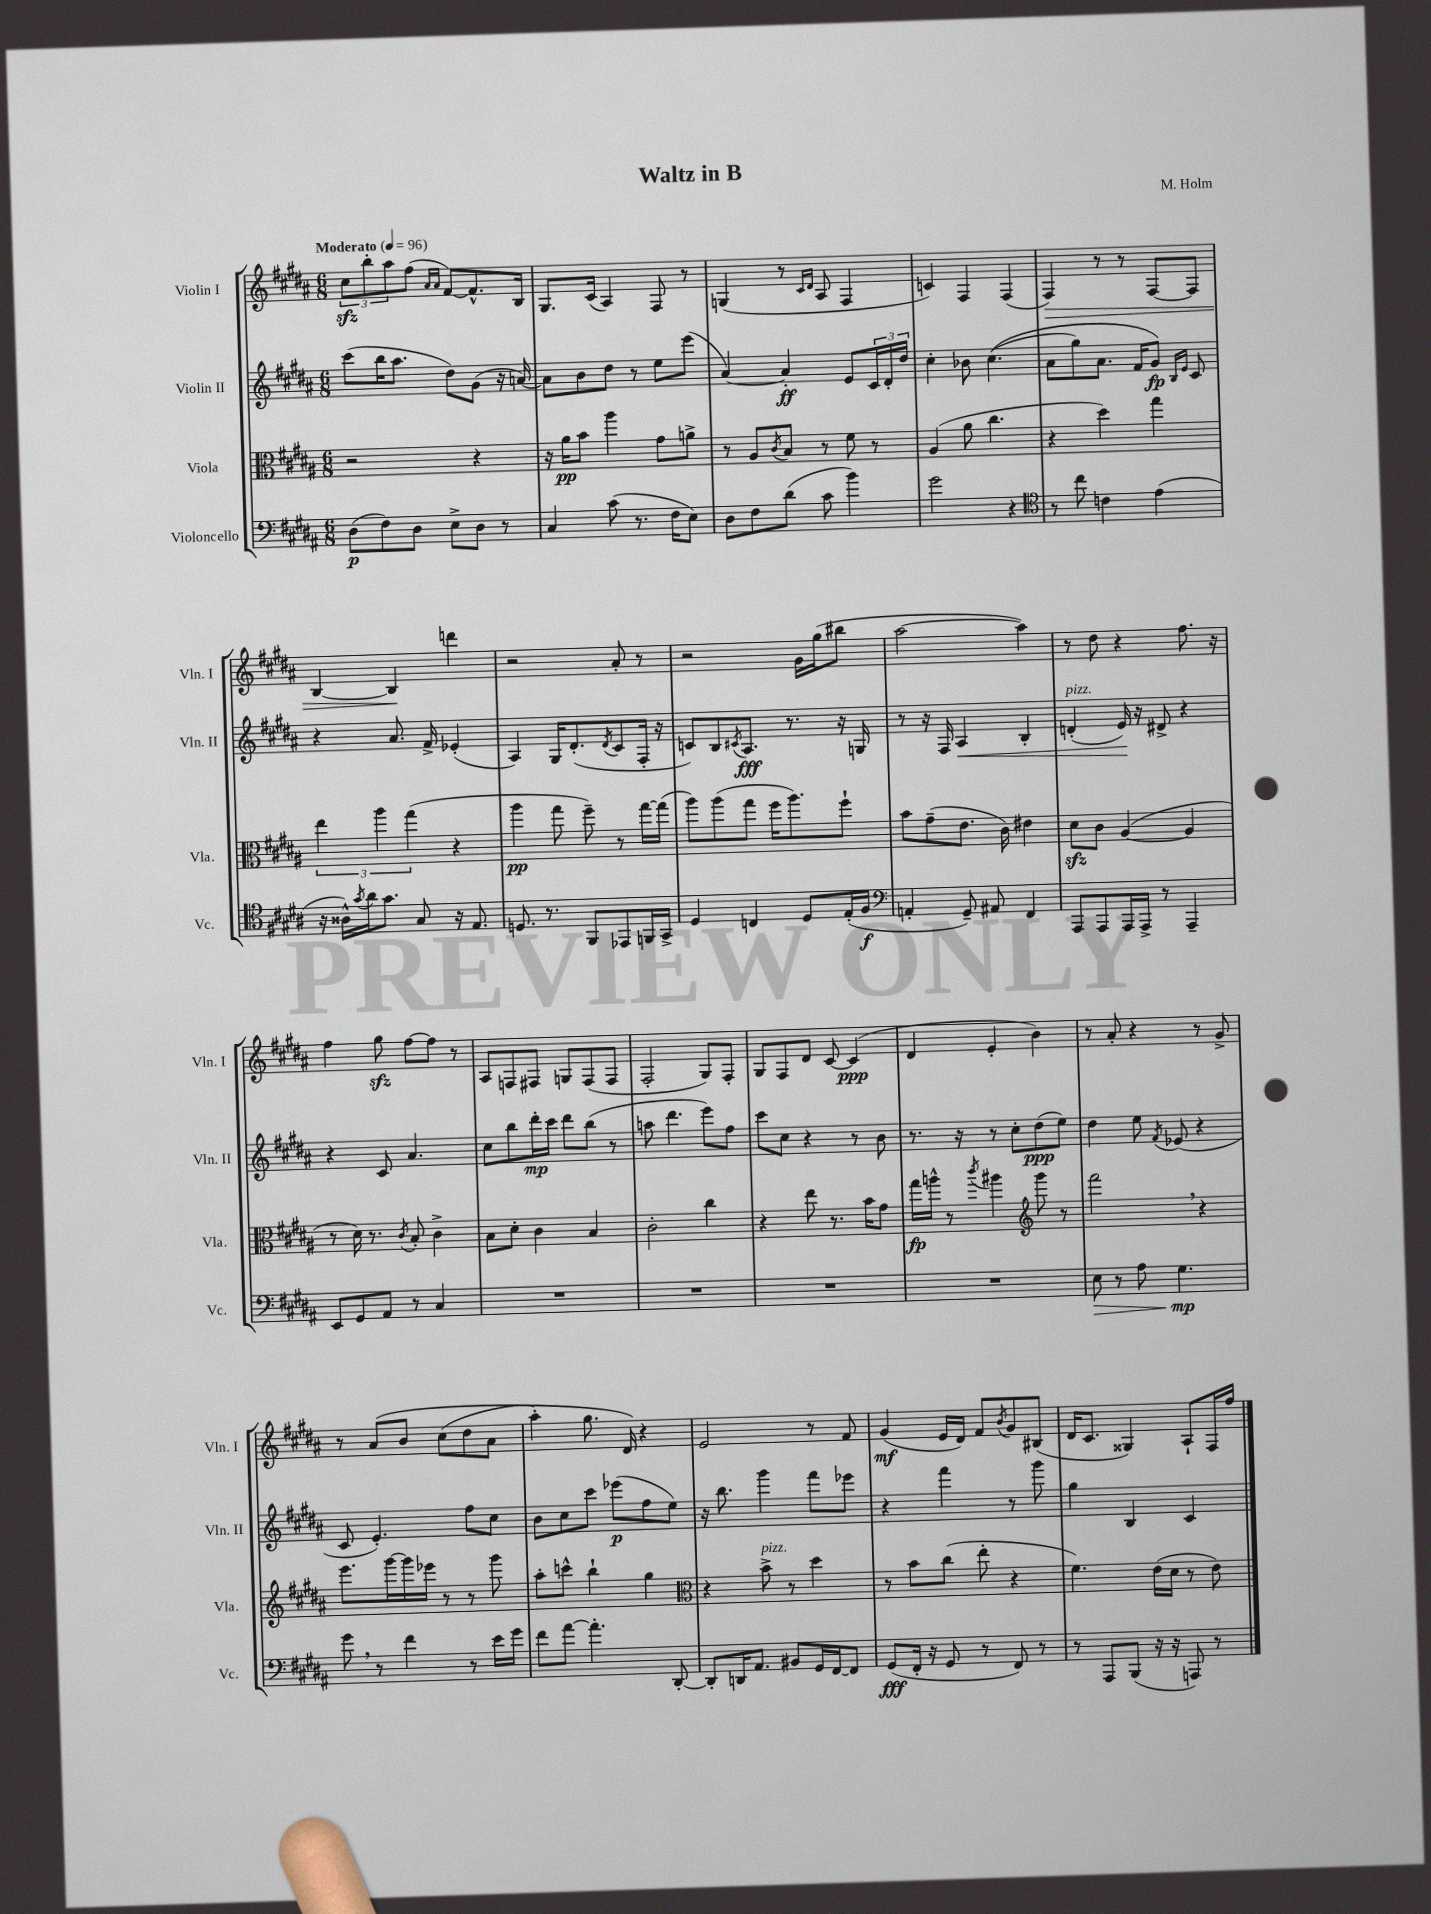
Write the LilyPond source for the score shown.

\header { title = "Waltz in B" composer = "M. Holm" }
<<
\new StaffGroup <<
\new Staff = "s0" \with { instrumentName = "Violin I" shortInstrumentName = "Vln. I" } {
    \clef treble \key b \major \numericTimeSignature \time 6/8 \tempo "Moderato" 4 = 96
    \tuplet 3/2 { cis''8\sfz b''8-. ais''8 } fis''8( \grace { ais'16 ais'16 } fis'8~) fis'8.-^ b16 |
    gis8. cis'16( ais4) fis8 r8 |
    g4( r8 \grace { cis'16 dis'16 } ais8 fis4 |
    c'4) fis4 fis4( |
    fis4\>) r8 r8 fis8~ fis8 |
    b4~ b4\! d'''4 |
    r2 ais'8-. r8 |
    r2 gis'16 gis''16( bis''8 |
    ais''2~ ais''4) |
    r8 dis''8 r4 fis''8. r16 |
    fis''4 gis''8\sfz fis''8~ fis''8 r8 |
    ais8 f8 fis8 g8 fis8( fis8 |
    fis2-. gis8) fis8-. |
    gis8 fis8 dis'8 cis'8~ cis'4\ppp( |
    dis'4 e'4-. b'4) |
    r8 ais'8-. r4 r8 gis'8-> |
    r8 ais'8\( b'8 cis''8( dis''8 ais'8 |
    ais''4-.) gis''8. dis'16\) r4 |
    e'2 r8 fis'8 |
    gis'4\mf( e'16 dis'16) fis'8 \acciaccatura { b'8 } gis'8 bis8( |
    dis'16 cis'8. gisis4) ais8-! fis16 fis''16 \bar "|." |
}
\new Staff = "s1" \with { instrumentName = "Violin II" shortInstrumentName = "Vln. II" } {
    \clef treble \key b \major \numericTimeSignature \time 6/8
    cis'''8( b''16 ais''8. dis''8) gis'8( r16 a'16~) |
    a'8 b'8 dis''8 r8 e''8 e'''8( |
    ais'4~) ais'4-.\ff e'8 \tuplet 3/2 { cis'16 dis'16-. dis''16 } |
    cis''4-. bes'8 cis''4.(\( |
    ais'8 gis''8) ais'8. fis'16 gis'8\fp\) \grace { b16 e'16 } cis'8 |
    r4 ais'8. fis'16-> ees'4-.( |
    ais4) gis16 dis'8.-.( \acciaccatura { dis'8 } cis'8 fis16-. r16 |
    c'8) b8 \acciaccatura { cis'8 } ais8.\fff r8. r16 g16 |
    r8 r16 fis16 ais4\< b4-. |
    d'4-.^\markup { \italic "pizz." }( e'16\!) r16 dis'8-> r4 |
    r4 cis'8 ais'4. |
    cis''8 b''8 dis'''16-.\mp cis'''16 dis'''8 b''8( r8 |
    a''8 dis'''4. e'''8) fis''8 |
    cis'''8 cis''8 r4 r8 b'8 |
    r8. r16 r8 cis''8-. dis''8\ppp( e''8) |
    dis''4 e''8 \acciaccatura { fis'8 } ees'8( r4 |
    cis'8 e'4.-.) fis''8 cis''8 |
    b'8 cis''8 cis'''8 ees'''8\p( fis''8 e''8) |
    r16 b''8. gis'''4 fis'''8 ees'''8 |
    r4 fis'''4 r8 gis'''8 |
    gis''4 b4 cis'4 \bar "|." |
}
\new Staff = "s2" \with { instrumentName = "Viola" shortInstrumentName = "Vla." } {
    \clef alto \key b \major \numericTimeSignature \time 6/8
    r2 r4 |
    r16 ais'16\pp b'8 ais''4 gis'8 a'8-> |
    r8 ais8 \acciaccatura { cis'8 } b8 r8 fis'8 r8 |
    ais4( ais'8 cis''4. |
    r4 dis''4) gis''4 |
    \tuplet 3/2 { e''4 ais''4 gis''4( } r4 |
    ais''4\pp gis''8 fis''8--) r8 gis''16~ gis''16( |
    ais''8) ais''8( gis''8 fis''16 ais''8.) fis''8-! |
    b'8 gis'8--( e'8. cis'16) eis'4 |
    dis'8\sfz cis'8 ais4~( ais4 |
    r8 dis'16) r8. \acciaccatura { cis'8 } b8-. cis'4-> |
    b8 dis'8-. cis'4 b4 |
    cis'2-. cis''4 |
    r4 e''8 r8. b'16 gis'8 |
    gis''16\fp a''16-^ r8 \acciaccatura { cis'''8 } ais''4 \clef treble gis'''8 r8 |
    fis'''2 \breathe r4 |
    e'''8. gis'''16~ gis'''16 ees'''16 r8 r8 gis'''8 |
    ais''8-. c'''8-^ b''4-! gis''4 |
    \clef alto r4 b'8->^\markup { \italic "pizz." } r8 dis''4 |
    r8 b'8 cis''8( e''8-. r4 |
    fis'4.) e'16( dis'16 r8 e'8) \bar "|." |
}
\new Staff = "s3" \with { instrumentName = "Violoncello" shortInstrumentName = "Vc." } {
    \clef bass \key b \major \numericTimeSignature \time 6/8
    dis8\p( fis8) dis8 e8-> dis8 r8 |
    cis4 cis'8( r8. fis16 e8) |
    dis8 fis8 dis'8( cis'8 b'4) |
    gis'2 r4 |
    \clef tenor r8 cis''8 c'4 e'4( |
    r16 aisis16-^) \acciaccatura { gis'8 } ais'16 gis'8. gis8 r16 e8. |
    d8. r8. fis,8 ees,8 f,16 gis,16-> |
    dis4 c4 dis8 e16-.( fis16\f |
    \clef bass a,4-. gis,8--) ais,8 fis,4 |
    ais,,8 ais,,8 ais,,16 ais,,16-> r8 ais,,4-- |
    e,8 gis,8 ais,8 r8 cis4 |
    R2. |
    R2. |
    R2. |
    R2. |
    e8\> r8 ais8 gis4.\mp\! |
    gis'8 \breathe r8 fis'4 r8 e'16 gis'16 |
    fis'8 ais'8~ ais'4.-. dis,8~-. |
    dis,8-. d,16 ais,8. bis,8 gis,16 fis,16~ fis,8 |
    gis,8\fff( fis,16-. r16 gis,8 r8 fis,8) r8 |
    r8 ais,,8 b,,8( r16 r16 a,,8) r8 \bar "|." |
}
>>
>>
\layout { \context { \Score \remove "Bar_number_engraver" } }
